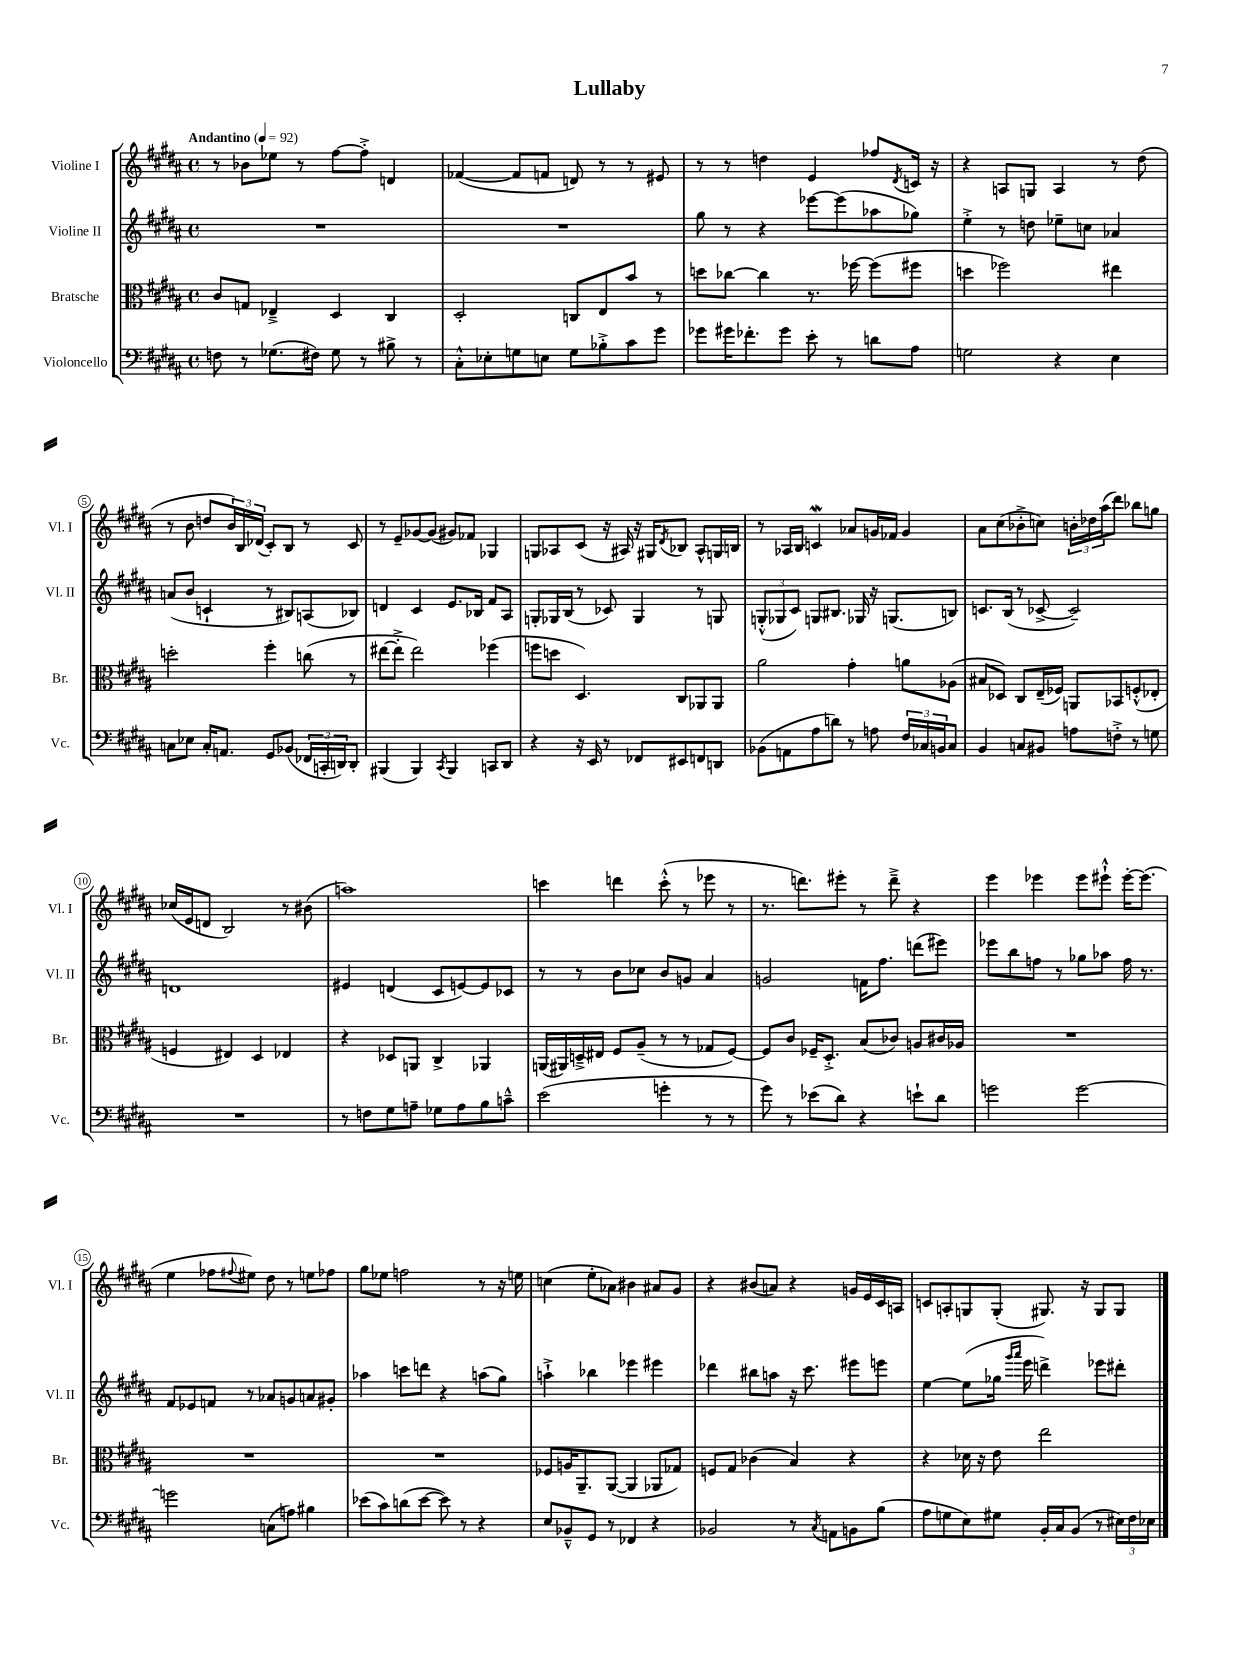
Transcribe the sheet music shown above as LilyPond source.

\header { title = "Lullaby" }
<<
\new StaffGroup <<
\new Staff = "s0" \with { instrumentName = "Violine I" shortInstrumentName = "Vl. I" } {
    \clef treble \key b \major \defaultTimeSignature \time 4/4 \tempo "Andantino" 4 = 92
    r8 bes'8 ees''8 r8 fis''8~ fis''8-.-> d'4 |
    fes'4~( fes'8 f'8 d'8) r8 r8 eis'8 |
    r8 r8 d''4 e'4 fes''8 \acciaccatura { dis'8 } c'16 r16 |
    r4 a8 g8 a4 r8 dis''8( |
    r8 b'8 d''8 \tuplet 3/2 { b'16) b16 des'16( } cis'8-.) b8 r8 cis'8 |
    r8 e'8-- ges'8~ ges'8( gis'8) fes'8 ges4 |
    g8 aes8 cis'8( r16 ais16) r16 gis16 \acciaccatura { dis'8 } bes8 ais8-^ g16 b16 |
    r8 aes16 b16 c'4\mordent aes'8 g'16 fes'16 g'4 |
    ais'8 cis''8( bes'8-.-> c''8) \tuplet 3/2 { b'16-. des''16 ais''16( } dis'''8) bes''8 g''8 |
    ces''16( e'16 d'8 b2) r8 bis'8( |
    a''1) |
    c'''4 d'''4 c'''8-.-^( r8 ees'''8 r8 |
    r8. d'''8.) eis'''8-. r8 d'''8---> r4 |
    e'''4 ees'''4 ees'''8 eis'''8-!-^ eis'''16~-. eis'''8.( |
    e''4 fes''8 \appoggiatura { fis''8 } eis''8) dis''8 r8 e''8 fes''8 |
    gis''8 ees''8 f''2 r8 r16 e''16 |
    c''4( e''8-. aes'8) bis'4 ais'8 gis'8 |
    r4 bis'8( a'8) r4 g'16 e'16 cis'16 a16 |
    c'8 a8-. g8 g8-.( gis8.) r16 gis8 gis8 \bar "|." |
}
\new Staff = "s1" \with { instrumentName = "Violine II" shortInstrumentName = "Vl. II" } {
    \clef treble \key b \major \defaultTimeSignature \time 4/4
    R1 |
    R1 |
    gis''8 r8 r4 ees'''8~ ees'''8( aes''8 ges''8) |
    e''4-.-> r8 d''8 ees''8-- c''8 aes'4 |
    a'8( b'8 c'4-! r8 bis8) a8( bes8) |
    d'4 cis'4 e'8. bes16 fis'8 ais8 |
    g8-. ges16 b16( r8 ces'8) ges4 r8 g8 |
    \tuplet 3/2 { g8-.-^( ges8 cis'8) } g8 bis8. ges16 r16 g8.( b8) |
    c'8. b16( r8 ces'8~-> ces'2--) |
    d'1 |
    eis'4 d'4( cis'8 e'8~) e'8 ces'8 |
    r8 r8 b'8 ces''8 b'8 g'8 ais'4 |
    g'2 f'16 fis''8. d'''8( eis'''8) |
    ees'''8 b''8 f''8 r8 ges''8 aes''8 f''16 r8. |
    fis'8 ees'8 f'8 r8 aes'8 g'8 a'8 gis'8-. |
    aes''4 c'''8 d'''8 r4 a''8( gis''8) |
    a''4-!-> bes''4 ees'''4 eis'''4 |
    des'''4 bis''8 a''8 r16 cis'''8. eis'''8 e'''8 |
    e''4~ e''8( ges''16 \grace { gis'''16 ais'''16 } e'''16 d'''4->) ees'''8 dis'''8-. \bar "|." |
}
\new Staff = "s2" \with { instrumentName = "Bratsche" shortInstrumentName = "Br." } {
    \clef alto \key b \major \defaultTimeSignature \time 4/4
    cis'8 g8 ees4---> dis4 cis4 |
    dis2-. c8 e8 b'8 r8 |
    d''8 ces''8~ ces''4 r8. fes''16~ fes''8( fis''8 |
    d''4 fes''2) eis''4 |
    d''2-. fis''4-. c''8( r8 |
    eis''8~ eis''8-.-> eis''2) fes''4( |
    f''8 d''8 dis4.) cis8 aes,8 aes,8 |
    ais'2 gis'4-. a'8 aes8( |
    bis8 des8) cis8 e16--( fes16) a,8 bes,8 f8-.-^( ees8-. |
    f4 eis4) dis4 ees4 |
    r4 des8 a,8 cis4-> aes,4 |
    a,16( ais,16) d16---> eis16 fis8 ais8--( r8 r8 ges8 fis8~) |
    fis8 cis'8 fes16-- dis8.-.-> b8( ces'8) a8 cis'16 aes16 |
    R1 |
    R1 |
    R1 |
    fes8 a16 ais,8.-- ais,8~( ais,4 aes,8 ges8) |
    f8 gis8 ces'4( b4) r4 |
    r4 des'16 r16 e'8 e''2 \bar "|." |
}
\new Staff = "s3" \with { instrumentName = "Violoncello" shortInstrumentName = "Vc." } {
    \clef bass \key b \major \defaultTimeSignature \time 4/4
    f8 r8 ges8.( fis16) ges8 r8 bis8-> r8 |
    cis8-.-^ ees8-. g8 e8 g8 bes8-.-> cis'8 gis'8 |
    ges'8 gis'16 fes'8.-. gis'8 e'8-. r8 d'8 ais8 |
    g2 r4 e4 |
    c8 ees8 c16-. a,8. gis,8 bes,8( \tuplet 3/2 { fes,16 c,16-. d,16) } d,8-. |
    bis,,4( bis,,4) \acciaccatura { cis,8 } bis,,4 c,8 dis,8 |
    r4 r16 e,16 r8 fes,8 eis,8 f,8 d,8 |
    bes,8( a,8 ais8 d'8) r8 a8 \tuplet 3/2 { fis16 ces16 b,16 } ces8 |
    b,4 c8 bis,8 a8 f8-.-> r8 g8 |
    R1 |
    r8 f8 gis8 a8-- ges8 a8 b8 c'8---^ |
    e'2( g'4-. r8 r8 |
    gis'8) r8 ees'8( dis'8) r4 e'8-! dis'8 |
    g'2 g'2~ |
    g'2 c8( a8) bis4 |
    ees'8( cis'8) d'8( ees'8~ ees'8) r8 r4 |
    e8 bes,8---^ gis,8 r8 fes,4 r4 |
    bes,2 r8 \acciaccatura { cis8 } a,8 b,8 b8( |
    ais8 g8 e8) gis8 b,16-. cis16 b,8( r8 \tuplet 3/2 { eis16) fis16 ees16 } \bar "|." |
}
>>
>>
\layout { \context { \Score \override BarNumber.stencil = #(make-stencil-circler 0.1 0.3 ly:text-interface::print) } }
